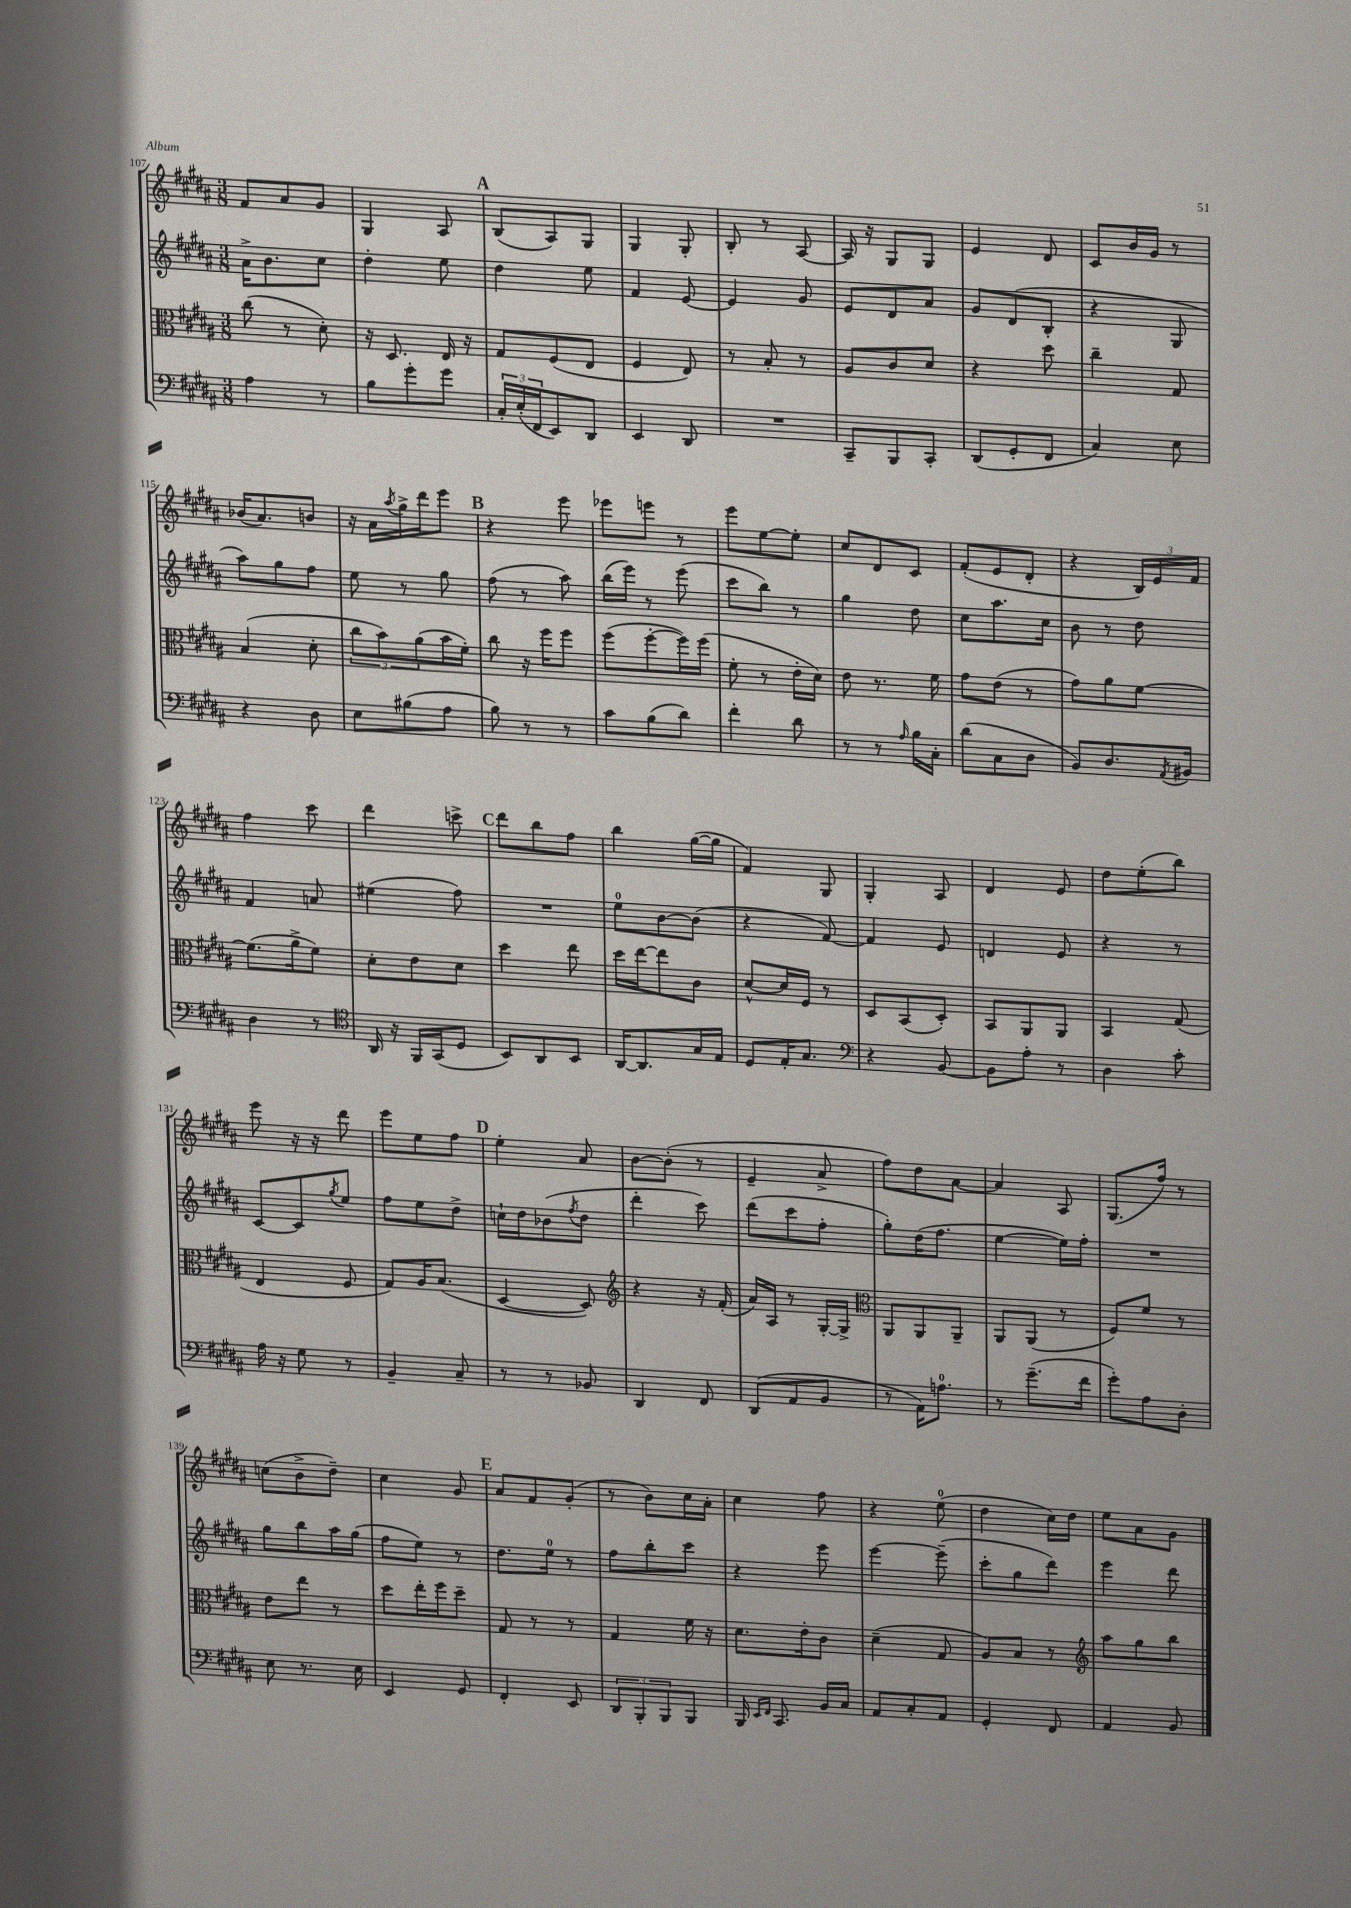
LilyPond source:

<<
\new StaffGroup <<
\new Staff = "s0" {
    \clef treble \key b \major \numericTimeSignature \time 3/8
    fis'8 ais'8 gis'8 |
    gis4 ais8 |
    \mark \markup { \bold "A" } b8( ais8) gis8 |
    gis4 gis8-. |
    b8-. r8 ais8~ |
    ais16 r16 gis8 gis8 |
    e'4 dis'8 |
    cis'8 b'16 gis'16 r8 |
    bes'16( ais'8.) b'8 |
    r16 ais'16 \acciaccatura { ais''8 } gis''16-> dis'''16 e'''8 |
    \mark \markup { \bold "B" } r4 e'''8 |
    ees'''8 e'''8 r8 |
    e'''8 e''8~ e''8-. |
    cis''8 dis'8 cis'8 |
    fis'8-.( e'8 dis'8-. |
    r4 \tuplet 3/2 { b16) e'16 fis'16 } |
    fis''4 cis'''8 |
    dis'''4 c'''8-> |
    \mark \markup { \bold "C" } dis'''8 b''8 fis''8 |
    b''4 gis''16~( gis''16 |
    fis'4) gis8 |
    gis4-. ais8 |
    dis'4 e'8 |
    dis''8 e''8-.( b''8) |
    e'''8 r16 r16 dis'''8 |
    e'''8 e''8 fis''8 |
    \mark \markup { \bold "D" } e''4-. ais'8 |
    b'8~ b'8-.( r8 |
    e'4-- ais'8-> |
    fis''8) dis''8 ais'8~ |
    ais'4 ais8 |
    gis8.( fis''16) r8 |
    c''8( b'8-> dis''8--) |
    cis''4 gis'8 |
    \mark \markup { \bold "E" } ais'8 fis'8 gis'8-.( |
    r8 b'8) cis''16 ais'16-. |
    cis''4 fis''8 |
    r4 e''8-0( |
    dis''4 cis''16) dis''16 |
    e''8 ais'8 gis'8 \bar "|." |
}
\new Staff = "s1" {
    \clef treble \key b \major \numericTimeSignature \time 3/8
    ais'16-> b'8. cis''8 |
    dis''4-. e''8 |
    \mark \markup { \bold "A" } dis''4 e''8 |
    fis'4 e'8~ |
    e'4 gis'8 |
    e'8 dis'8 ais'8 |
    gis'8 dis'8( b8-. |
    r4 gis8 |
    ais''8) gis''8 fis''8 |
    e''8 r8 gis''8 |
    \mark \markup { \bold "B" } fis''8( r8 ais''8) |
    b''16( e'''16) r8 e'''8( |
    cis'''8 b''8) r8 |
    gis''4 dis''8 |
    cis''8 ais''8. cis''16 |
    b'8 r8 dis''8 |
    fis'4 a'8 |
    eis''4( fis''8) |
    \mark \markup { \bold "C" } R4. |
    e''8-0 b'8~ b'8( |
    r4 fis'8~) |
    fis'4 e'8 |
    d'4 e'8 |
    r4 r8 |
    cis'8~ cis'8 \acciaccatura { gis''8 } e''8 |
    fis''8 e''8 dis''8-> |
    \mark \markup { \bold "D" } c''16-! dis''16 bes'8( \acciaccatura { fis''8 } dis''8 |
    dis'''4-. cis'''8) |
    dis'''8( cis'''8 fis''8-. |
    gis''8-.) dis''16( fis''8. |
    e''4~ e''16) fis''16-. |
    R4. |
    gis''8 b''8 ais''16 gis''16( |
    fis''8 e''8) r8 |
    \mark \markup { \bold "E" } dis''8. e''16-0 r8 |
    fis''8 b''8-. cis'''8 |
    r4 e'''8 |
    e'''4~ e'''8--( |
    cis'''8-. gis''8 dis'''8) |
    e'''4 dis'''8 \bar "|." |
}
\new Staff = "s2" {
    \clef alto \key b \major \numericTimeSignature \time 3/8
    cis''8( r8 dis'8-.) |
    r16 dis8. e16 r16 |
    \mark \markup { \bold "A" } gis8 fis8( e8 |
    fis4 e8) |
    r8 b8-. r8 |
    ais8 cis'8 dis'8 |
    r4 dis''8 |
    cis''4-- gis8 |
    b4( dis'8-. |
    \tuplet 3/2 { cis''8 b'8) ais'8( } b'16 fis'16-.) |
    \mark \markup { \bold "B" } cis''8 r16 fis''16 fis''8 |
    fis''8( fis''8~-. fis''16) fis''16( |
    fis'8-. r8 e'16-. dis'16) |
    e'8 r8. fis'16 |
    gis'8 e'8( r8 |
    gis'8) ais'8 fis'8~ |
    fis'8.( ais'16-> fis'8) |
    dis'8-. e'8 dis'8 |
    \mark \markup { \bold "C" } dis''4 e''8 |
    dis''16 e''16~ e''8 cis'8 |
    dis'8~-^ dis'16 fis16 r8 |
    dis8 b,8( dis8-.) |
    b,8 ais,8 ais,8 |
    b,4 gis8( |
    e4 fis8 |
    gis8) ais16 b8.( |
    \mark \markup { \bold "D" } dis4~ dis8) |
    \clef treble r4 r16 fis'16-.( |
    ais'16) ais16 r8 gis16~-. gis16-> |
    \clef alto ais,8 ais,8 ais,8-- |
    ais,8 ais,8( r8 |
    fis8) fis'8 r8 |
    e'8 e''8 r8 |
    dis''8 e''16-. fis''16 dis''8-- |
    \mark \markup { \bold "E" } gis8 r8 r8 |
    gis4 fis'16 r16 |
    dis'8. e'16-. cis'8 |
    dis'4--( gis8 |
    ais8) b8 r8 |
    \clef treble ais''8 gis''8 b''8 \bar "|." |
}
\new Staff = "s3" {
    \clef bass \key b \major \numericTimeSignature \time 3/8
    ais4 r8 |
    b8 gis'8-. gis'8 |
    \mark \markup { \bold "A" } \tuplet 3/2 { cis16-. e16-.( fis,16 } e,8) dis,8 |
    e,4 dis,8 |
    R4. |
    cis,8-- b,,8 cis,8-. |
    dis,8( gis,8-. fis,8 |
    cis4) e8 |
    r4 dis8 |
    e8 bis8( ais8 |
    \mark \markup { \bold "B" } b8) r8 r8 |
    cis'8 b8( dis'8) |
    fis'4-. dis'8 |
    r8 r8 \grace { ais16 } b16 cis16-. |
    dis'8( cis8 dis8 |
    b,8) dis8. \acciaccatura { ais,8 } bis,16 |
    dis4 r8 |
    \clef tenor ais,16 r16 fis,16 gis,16( dis8 |
    \mark \markup { \bold "C" } b,8) ais,8 b,8 |
    ais,16~ ais,8. gis16 e16 |
    dis8 e16-. gis8. |
    \clef bass r4 b,8~ |
    b,8 ais8-. r8 |
    dis4 cis'8-. |
    ais16 r16 gis8 r8 |
    b,4-- cis8-- |
    \mark \markup { \bold "D" } r8 r8 bes,8 |
    dis,4 fis,8 |
    dis,8( ais,8 b,8 |
    r8 ais,16) a8.-0 |
    r8 gis'8.--( fis'16 |
    gis'8-.) ais8 dis8-. |
    e8 r8. e16 |
    e,4 gis,8 |
    \mark \markup { \bold "E" } fis,4-. e,8 |
    \tuplet 3/2 { dis,8 b,,8-. b,,8 } b,,8 |
    b,,16 \grace { e,16 fis,16 } cis,8. b,16 cis16 |
    ais,8 cis8-. ais,8 |
    gis,4-. fis,8 |
    ais,4 b,8 \bar "|." |
}
>>
>>
\layout { \context { \Score currentBarNumber = #107 } }
